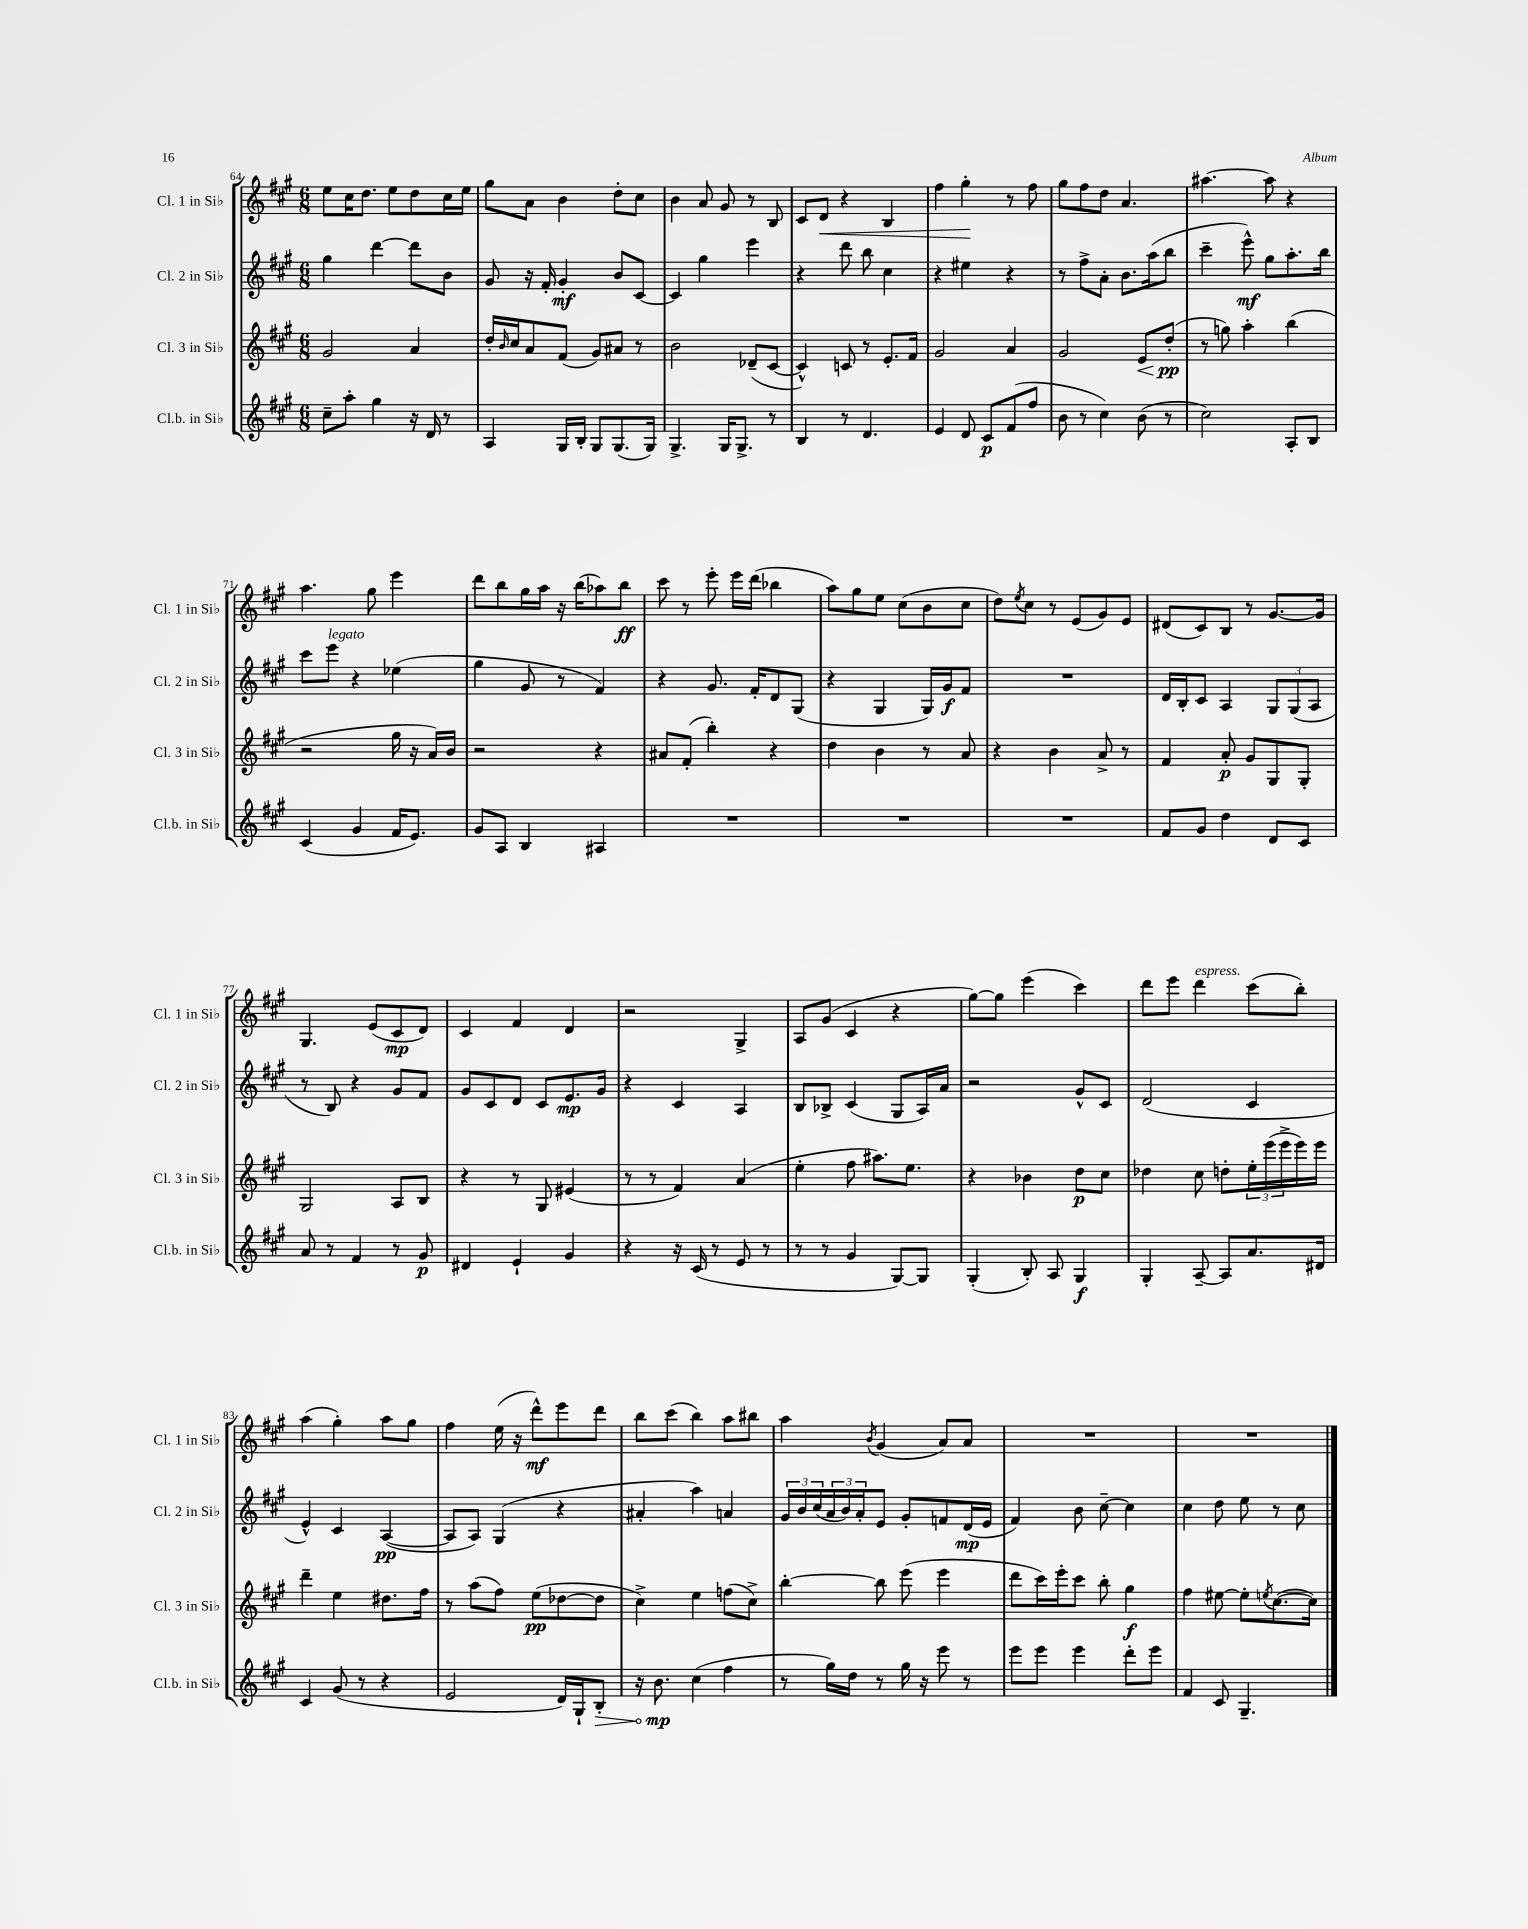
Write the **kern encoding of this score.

**kern	**kern	**kern	**kern
*staff4	*staff3	*staff2	*staff1
*clefG2	*clefG2	*clefG2	*clefG2
*k[f#c#g#]	*k[f#c#g#]	*k[f#c#g#]	*k[f#c#g#]
*M6/8	*M6/8	*M6/8	*M6/8
8cc#~	2g#	4gg#	8ee
8aa'	.	.	16cc#
.	.	.	8.dd
4gg#	.	[4ddd	.
.	.	.	8ee
16r	4a	8ddd]	8dd
16d	.	.	.
8r	.	8b	16cc#
.	.	.	16ee
=	=	=	=
4A	16dd'	8g#	8gg#
.	16qqb	.	.
.	16cc#	.	.
.	8a	16r	8a
.	.	16f#'	.
16G#	(8f#	4g#'	4b
16B'	.	.	.
8G#	8g#)	.	.
(8.G#	8a#	8b	8dd'
.	8r	[8c#	8cc#
16G#)	.	.	.
=	=	=	=
4.G#^	2b	4c#]	4b
.	.	4gg#	8a
16G#	.	.	8g#
8.G#^	.	.	.
.	(8d-~	4eee	8r
8r	[8c#	.	8B
=	=	=	=
4B	4c#^^])	4r	8c#
.	.	.	8d
8r	8c	8ddd	4r
4.d	8r	8bb	.
.	8.e'	4cc#	4B
.	16f#	.	.
=	=	=	=
4e	2g#	4r	4ff#
8d	.	4ee#	4gg#'
8c#	.	.	.
(8f#	4a	4r	8r
8ff#	.	.	8ff#
=	=	=	=
8b	2g#	8r	8gg#
8r	.	8ff#^	8ff#
4cc#)	.	8a'	8dd
.	.	8.b	4.a
(8b	8e	.	.
.	.	(16aa	.
8r	(8dd'	8bb	.
=	=	=	=
2cc#)	8r	4ccc#~	[4.aa#
.	8gg)	.	.
.	4aa'	8eee^^)	.
.	.	8gg#	8aa#]
8A'	(4bb	8.aa'	4r
8B	.	.	.
.	.	16bb	.
=	=	=	=
(4c#	2r	8ccc#	4.aa
.	.	8eee	.
4g#	.	4r	.
.	.	.	8gg#
16f#	16gg#	(4ee-	4eee
8.e)	16r	.	.
.	16a)	.	.
.	16b	.	.
=	=	=	=
8g#	2r	4gg#	8ddd
8A	.	.	8bb
4B	.	8g#	16gg#
.	.	.	16aa
.	.	8r	16r
.	.	.	(16bb
4A#	4r	4f#)	8aa-)
.	.	.	8bb
=	=	=	=
2.r	8a#	4r	8ccc#
.	(8f#'	.	8r
.	4bb')	8.g#	8eee'
.	.	.	16eee
.	.	16f#'	(16ddd
.	4r	8d	4bb-
.	.	(8G#	.
=	=	=	=
2.r	4dd	4r	8aa)
.	.	.	8gg#
.	4b	4G#	8ee
.	.	.	(8cc#
.	8r	16G#)	8b
.	.	16g#	.
.	8a	8f#	8cc#
=	=	=	=
2.r	4r	2.r	8dd)
.	.	.	8qee
.	.	.	8cc#
.	4b	.	8r
.	.	.	(8e
.	8a^	.	8g#)
.	8r	.	8e
=	=	=	=
8f#	4f#	16d	(8d#
.	.	16B'	.
8g#	.	8c#	8c#)
4dd	8a'	4A	8B
.	8g#	.	8r
8d	8G#	12G#	[8.g#
.	.	(12G#	.
8c#	8G#'	.	.
.	.	12A	.
.	.	.	16g#]
=	=	=	=
8a	2G#	8r	4.G#
8r	.	8B)	.
4f#	.	4r	.
.	.	.	(8e
8r	8A	8g#	8c#
8g#	8B	8f#	8d)
=	=	=	=
4d#	4r	8g#	4c#
.	.	8c#	.
4e`	8r	8d	4f#
.	8G#	8c#	.
4g#	(4e#	8.e	4d
.	.	16g#	.
=	=	=	=
4r	8r	4r	2r
.	8r	.	.
16r	4f#)	4c#	.
(16c#	.	.	.
8r	.	.	.
8e	(4a	4A	4G#^
8r	.	.	.
=	=	=	=
8r	4ee'	8B	8A
8r	.	8B-^	(8g#
4g#	8ff#	(4c#	4c#
.	8.aa#)	.	.
[8G#)	.	8G#	4r
.	8.ee	.	.
8G#]	.	16A)	.
.	.	16a	.
=	=	=	=
(4G#'	4r	2r	[8gg#)
.	.	.	8gg#]
8B')	4b-	.	(4eee
8A	.	.	.
4G#	8dd	8g#^^	4ccc#)
.	8cc#	8c#	.
=	=	=	=
4G#'	4dd-	(2d	8ddd
.	.	.	8eee
[8A~	8cc#	.	4ddd
8A]	8dd'	.	.
8.a	24ee'	4c#	(8ccc#
.	(24eee	.	.
.	24eee^	.	.
.	16eee)	.	8bb')
16d#	16eee	.	.
=	=	=	=
4c#	4ddd~	4e^^)	(4aa
(8g#	4ee	4c#	4gg#')
8r	.	.	.
4r	8.dd#	([4A	8aa
.	.	.	8gg#
.	16ff#	.	.
=	=	=	=
2e	8r	8A]	4ff#
.	(8aa	8A)	.
.	8ff#)	(4G#	(16ee
.	.	.	16r
.	(8ee	.	8ddd^^)
16d)	[8dd-	4r	8eee
16G#`	.	.	.
8B'	8dd-]	.	8ddd
=	=	=	=
16r	4cc#^)	4a#'	8bb
8.b	.	.	.
.	.	.	(8ccc#
(4cc#	4ee	4aa)	4bb)
4ff#	(8ff	4a	8aa
.	8cc#^)	.	8bb#
=	=	=	=
8r	[4bb'	24g#	4aa
.	.	24b	.
.	.	(24cc#	.
16gg#)	.	24a	.
.	.	24b)	.
16dd	.	.	.
.	.	24a'	.
.	.	.	8qb
8r	8bb]	8e	(4g#
16gg#	(8eee	8g#'	.
16r	.	.	.
8eee	4eee	8f	8a)
8r	.	(16d	8a
.	.	16e	.
=	=	=	=
8eee	8ddd	4f#)	2.r
8eee	16ccc#)	.	.
.	16eee'	.	.
4eee	8ccc#	8b	.
.	8bb'	[8cc#~	.
8ddd'	4gg#	4cc#]	.
8eee	.	.	.
=	=	=	=
4f#	4ff#	4cc#	2.r
8c#	[8ee#	8dd	.
4.G#~	8ee#']	8ee	.
.	8qee	.	.
.	([8.cc#	8r	.
.	.	8cc#	.
.	16cc#])	.	.
==	==	==	==
*-	*-	*-	*-
